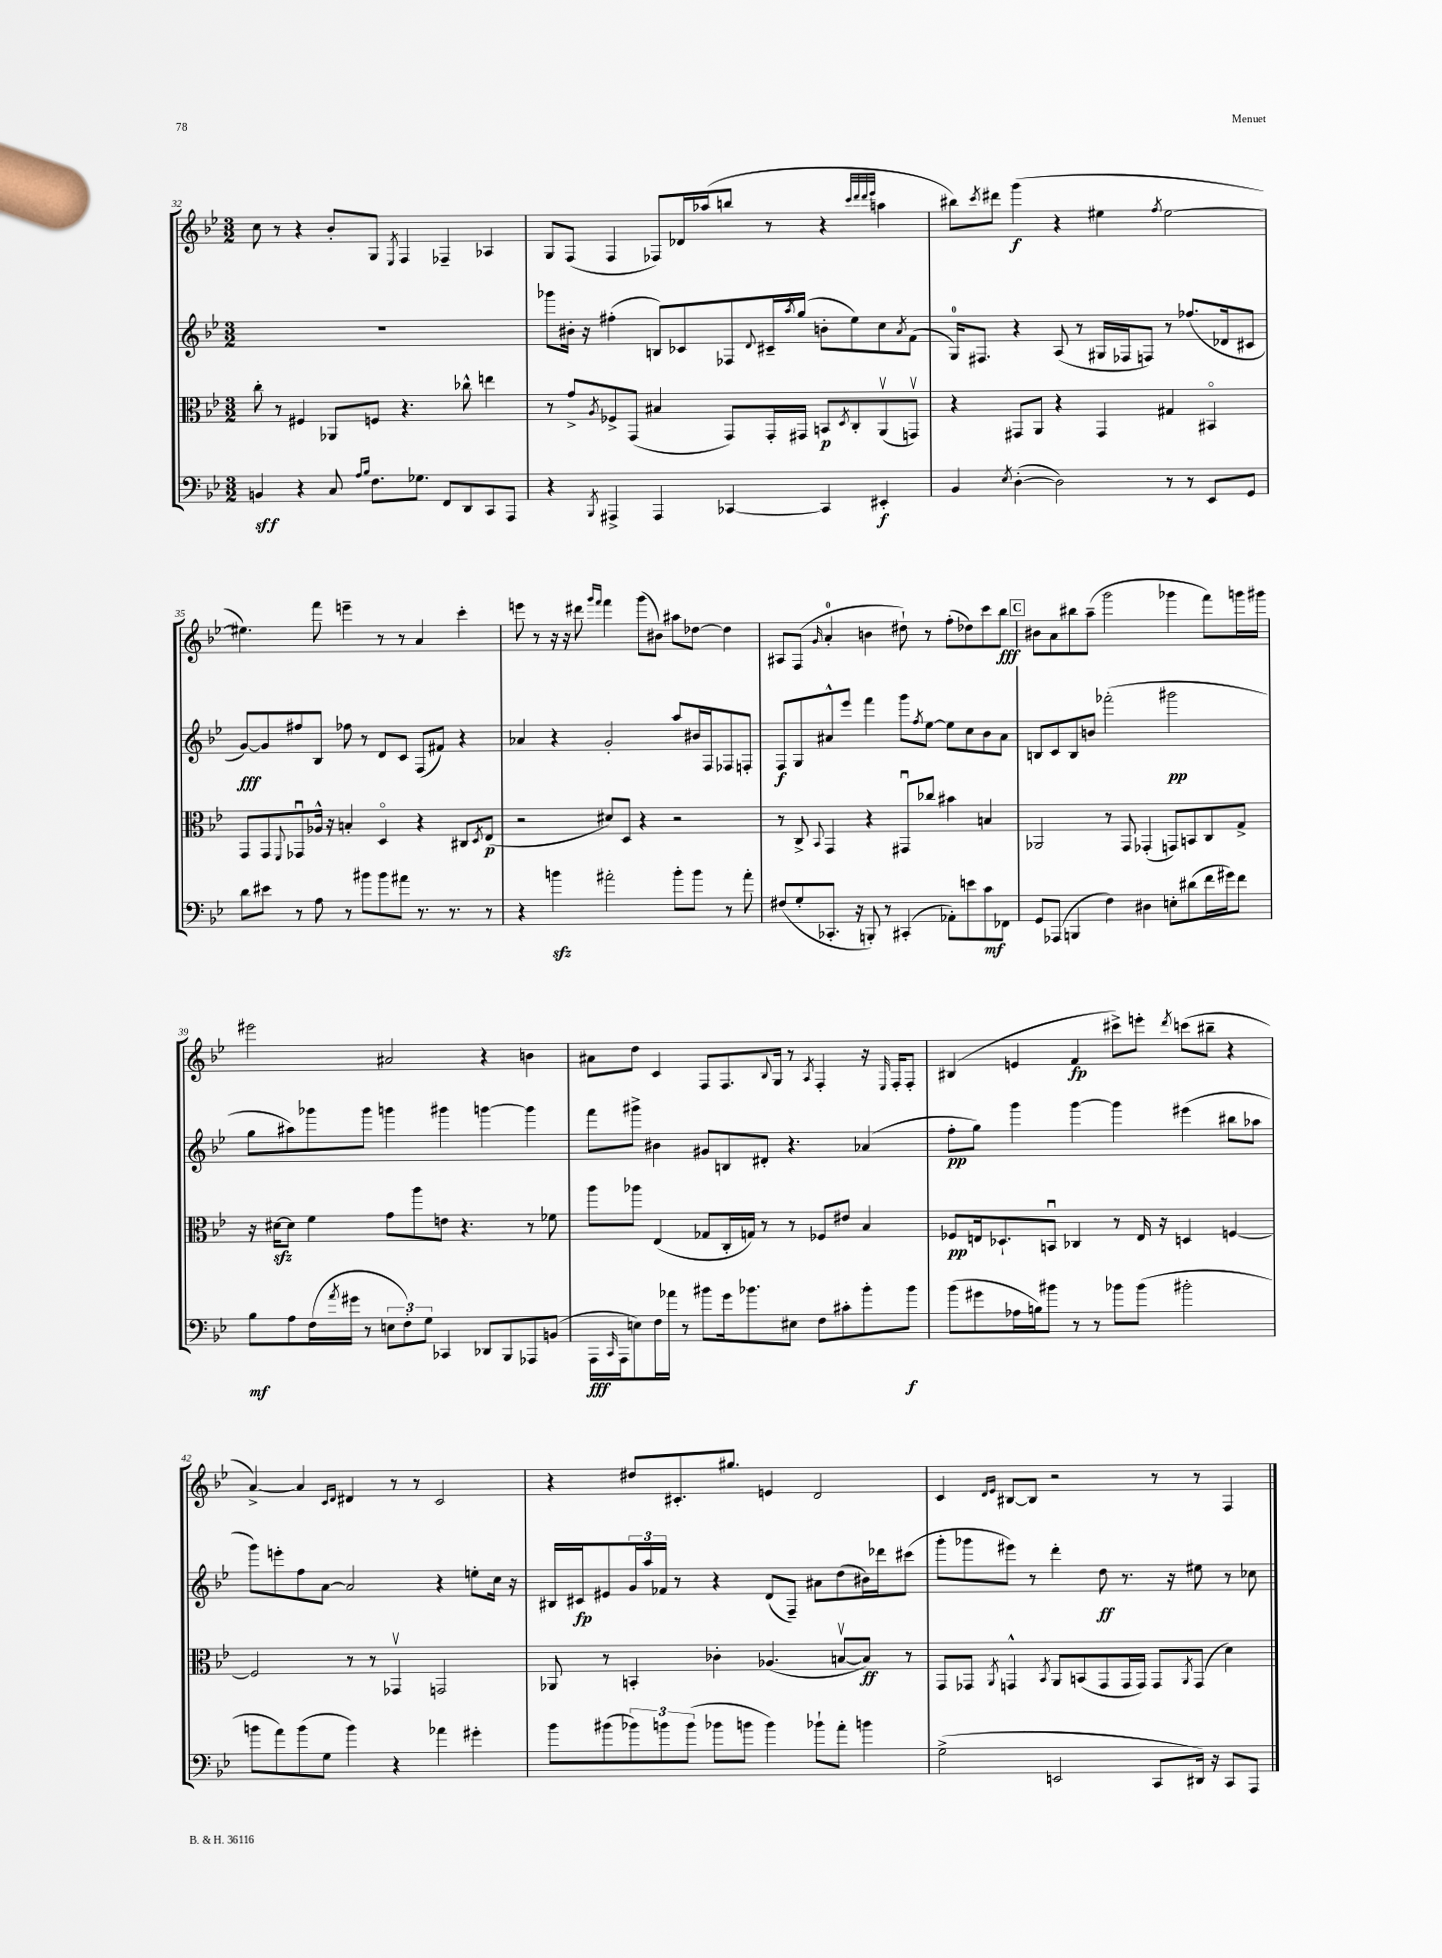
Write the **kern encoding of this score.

**kern	**dynam	**kern	**dynam	**kern	**dynam	**kern	**dynam
*part4	*part4	*part3	*part3	*part2	*part2	*part1	*part1
*staff4	*staff4	*staff3	*staff3	*staff2	*staff2	*staff1	*staff1
*clefF4	*	*clefC3	*	*clefG2	*	*clefG2	*
*k[b-e-]	*	*k[b-e-]	*	*k[b-e-]	*	*k[b-e-]	*
*M3/2	*	*M3/2	*	*M3/2	*	*M3/2	*
=32	=32	=32	=32	=32	=32	=32	=32
4BBn/	sff	8cc'\	.	1.r	.	8cc\	.
.	.	8r	.	.	.	8r	.
4r	.	4F#X/	.	.	.	4r	.
8C/	.	8AA-X/L	.	.	.	8b-'/L	.
16qqA/LL	.	.	.	.	.	.	.
16qqB-/JJ	.	.	.	.	.	.	.
8.F\L	.	8Fn/J	.	.	.	8G/J	.
.	.	.	.	.	.	8qE-/	.
.	.	4.r	.	.	.	4F/	.
8.G-X\J	.	.	.	.	.	.	.
8FF/L	.	.	.	.	.	4F-X~/	.
8DD/	.	8cc-X^^\	.	.	.	.	.
8CC/	.	4een\	.	.	.	4A-X/	.
8AAA/J	.	.	.	.	.	.	.
=33	=33	=33	=33	=33	=33	=33	=33
4r	.	8r	.	8ggg-X\L	.	8G/L	.
.	.	8g^/L	.	16b#X'\Jk	.	(8F/J	.
.	.	.	.	16r	.	.	.
8qBBB-/	.	8qA/	.	.	.	.	.
4AAA#X^/	.	8F-X^/	.	(4ff#X'\	.	4F/	.
.	.	(8GG/J	.	.	.	.	.
4AAA#/	.	4B#X/	.	8Bn/L)	.	8F-X/L)	.
.	.	.	.	8c-X/	.	16d-X/L	.
.	.	.	.	.	.	(16aa-X/J	.
[4CC-X/	.	8GG/L)	.	8F-X/	.	8bbn/J	.
.	.	.	.	8qqd/	.	.	.
.	.	16GG'/L	.	16c#X~/L	.	8r	.
.	.	.	.	8qaa/	.	.	.
.	.	16GG#X/JJ	.	(16gg/JJ	.	.	.
4CC-/]	.	8BBn/L	p	8bn'\L	.	4r	.
.	.	8qD/	.	.	.	.	.
.	.	8C'/	.	8ee-\)	.	.	.
.	.	.	.	.	.	32qqccc/LLL	.
.	.	.	.	.	.	32qqddd/	.
.	.	.	.	.	.	32qqddd/	.
.	.	.	.	.	.	32qqeee-/JJJ	.
4EE#X'/	f	(8AAv/	.	8cc\	.	4aan\	.
.	.	.	.	8qa/	.	.	.
.	.	8GGnv/J)	.	(8f\J	.	.	.
=34	=34	=34	=34	=34	=34	=34	=34
4BB-/	.	4r	.	16G/KL)	.	8bb#X\L)	.
.	.	.	.	8.F#X/J	.	.	.
.	.	.	.	.	.	8qccc/	.
.	.	.	.	.	.	8ddd#X\J	.
8qE-/	.	.	.	.	.	.	.
([4D'\	.	8GG#X/L	.	4r	.	(4ggg\	f
.	.	8AA/J	.	.	.	.	.
2D\])	.	4r	.	(8A/	.	4r	.
.	.	.	.	8r	.	.	.
.	.	4GG#/	.	16G#X/LL	.	4ee#X\	.
.	.	.	.	16F-X/J	.	.	.
.	.	.	.	8Fn/J)	.	.	.
.	.	.	.	.	.	8qff/	.
8r	.	4G#X/	.	8r	.	[2ee#\	.
8r	.	.	.	(8.ff-X/L	.	.	.
8EE-/L	.	4BB#X/	.	.	.	.	.
.	.	.	.	16d-X/k	.	.	.
8GG/J	.	.	.	8c#X/J	.	.	.
!!LO:LB:g=z
=35	=35	=35	=35	=35	=35	=35	=35
8d\L	.	8GG/L	.	[8g/L)	fff	4.ee#X\])	.
8e#X\J	.	8GG/	.	8g/]	.	.	.
.	.	8qqFF/	.	.	.	.	.
8r	.	8GG-Xu/	.	8ff#X/	.	.	.
8A\	.	16A-X^^/Jk	.	8B-/J	.	8fff\	.
.	.	16r	.	.	.	.	.
8r	.	4Bn'/	.	8ff-X\	.	4eeen~\	.
8b#X\L	.	.	.	8r	.	.	.
8b#\	.	4D/	.	8d/L	.	8r	.
8a#X\J	.	.	.	8c/J	.	8r	.
8.r	.	4r	.	(8F/L	.	4a/	.
.	.	.	.	8f#X/J)	.	.	.
8.r	.	.	.	.	.	.	.
.	.	8C#X/L	.	4r	.	4ccc'\	.
.	.	8qD/	.	.	.	.	.
8r	.	(8E-/J	p	.	.	.	.
=36	=36	=36	=36	=36	=36	=36	=36
4r	.	2r	.	4a-X/	.	8eeen\	.
.	.	.	.	.	.	8r	.
4bnzz\	.	.	.	4r	.	16r	.
.	.	.	.	.	.	16r	.
.	.	.	.	.	.	8ddd#X\	.
.	.	.	.	.	.	16qqggg/LL	.
.	.	.	.	.	.	16qqfff/JJ	.
2a#X'\	.	8d#X/L)	.	2g'/	.	4fff\	.
.	.	8D/J	.	.	.	.	.
.	.	4r	.	.	.	(8ggg\L	.
.	.	.	.	.	.	8b#X\J)	.
8b'\L	.	2r	.	8aa/L	.	8aa#X\L	.
8b\J	.	.	.	16b#X/L	.	[8dd-X\J	.
.	.	.	.	16F/J	.	.	.
8r	.	.	.	8F-X/	.	4dd-\]	.
8a#'\	.	.	.	8Fn'/J	.	.	.
=37	=37	=37	=37	=37	=37	=37	=37
(8F#X/L	.	8r	.	8F/L	f	8A#X/L	.
8G'/	.	8C^/	.	8G/	.	(8F/J	.
.	.	8qqBB-/	.	.	.	16qqg/	.
8.CC-X'/J	.	4GG/	.	8a#X^^/	.	4a'/	.
.	.	.	.	8eee-/J	.	.	.
16r	.	.	.	.	.	.	.
8BBBn'/)	.	4r	.	4fff\	.	4bn\	.
8r	.	.	.	.	.	.	.
(4CC#X'/	.	8GG#Xu/L	.	8ggg\L	.	8dd#X`\)	.
.	.	.	.	8qff/	.	.	.
.	.	8cc-X/J	.	[8ee-\J	.	8r	.
8AA-X'\L)	.	4b#X\	.	8ee-\L]	.	(8ff'\L	.
8en\	.	.	.	8cc\	.	8dd-X\)	.
8c\	mf	4Bn/	.	8b-\	.	8ccc\	.
8FF-X\J	.	.	.	8a#\J	.	8bb-\J	fff
!!LO:REH:place=s1:t=C
=38	=38	=38	=38	=38	=38	=38	=38
8GG/L	.	2AA-X/	.	8Bn/L	.	8b#X\L	.
(8AAA-X/J	.	.	.	8c/	.	8a\	.
4BBBn/	.	.	.	8B/	.	8bb#X\	.
.	.	.	.	8bn/J	.	(8aa~\J	.
4F\)	.	8r	.	(2fff-X'\	.	2ggg\	.
.	.	8GG/	.	.	.	.	.
4D#X\	.	(4GG-X'/	.	.	.	.	.
8En'\L	.	8GGn/L)	.	2ggg#X\	pp	4ggg-X\	.
(8d#X\	.	8BBn/	.	.	.	.	.
16f\L	.	8C/	.	.	.	8fff\L)	.
16g#X\J)	.	.	.	.	.	.	.
8f\J	.	8G^/J	.	.	.	16gggn\L	.
.	.	.	.	.	.	16ggg#X\JJ	.
!!LO:LB:g=z
=39	=39	=39	=39	=39	=39	=39	=39
8B-\L	mf	16r	.	8gg\L	.	2eee#X\	.
.	.	[16d#Xzz\KL	.	.	.	.	.
8A\	.	8d#\J]	.	8aa#X\)	.	.	.
(16F\L	.	4f\	.	8ggg-X\	.	.	.
8qa/	.	.	.	.	.	.	.
16g#X\JJ	.	.	.	.	.	.	.
8r	.	.	.	8ggg-\J	.	.	.
12En\L	.	8g\L	.	4gggn\	.	2a#X/	.
12F'\)	.	.	.	.	.	.	.
.	.	8aa\	.	.	.	.	.
12G\J	.	.	.	.	.	.	.
4CC-X/	.	8en\J	.	4ggg#X\	.	.	.
.	.	4.r	.	.	.	.	.
8DD-X/L	.	.	.	[4gggn\	.	4r	.
8BBB-/	.	.	.	.	.	.	.
8AAA-X/	.	8r	.	4ggg\]	.	4bn\	.
(8BBn/J	.	8f-X\	.	.	.	.	.
=40	=40	=40	=40	=40	=40	=40	=40
16AAA\LL	fff	8aa\L	.	8fff\L	.	8a#X\L	.
16qqCC/	.	.	.	.	.	.	.
16AAA\J	.	.	.	.	.	.	.
8En\)	.	8aa-X\J	.	8ggg#X^\J	.	8dd\J	.
16F\L	.	(4E-/	.	4b#X\	.	4c/	.
16a-X\JJ	.	.	.	.	.	.	.
8r	.	.	.	.	.	.	.
8b#X\L	.	8G-X/L	.	8g#X/L	.	8F/L	.
16g\k	.	16C'/L	.	8Bn/	.	8.F/	.
8.b-X\	.	16Gn/JJ)	.	.	.	.	.
.	.	8r	.	8d#X'/J	.	.	.
.	.	.	.	.	.	8qqB-/	.
.	.	.	.	.	.	16G/Jk	.
8E#X\J	.	8r	.	4.r	.	8r	.
.	.	.	.	.	.	8qA/	.
8F\L	.	8F-X/L	.	.	.	4F'/	.
8c#X'\	.	8e#X/J	.	.	.	.	.
8b-'\	.	4B-/	.	(4a-X/	.	16r	.
.	.	.	.	.	.	16qqE-/	.
.	.	.	.	.	.	16F'/KL	.
8b-\J	f	.	.	.	.	8F'/J	.
=41	=41	=41	=41	=41	=41	=41	=41
(8b-\L	.	8F-X/L	pp	8ff'\L	pp	(4B#X/	.
8g#X\	.	16En/k	.	8gg\J)	.	.	.
.	.	8.D-X`/	.	.	.	.	.
16A-X\L	.	.	.	4ggg\	.	4en/	.
16Bn\J)	.	.	.	.	.	.	.
8b#X\J	.	8BBnu/J	.	.	.	.	.
8r	.	4C-X/	.	[4ggg\	.	4f/	fp
8r	.	.	.	.	.	.	.
8b-X\L	.	8r	.	4ggg\]	.	8ccc#X^\L)	.
(8b-\J	.	16E/	.	.	.	8eeen'\J	.
.	.	16r	.	.	.	.	.
.	.	.	.	.	.	8qddd/	.
2b#X'\	.	4Dn/	.	(4eee#X\	.	(8cccn\L	.
.	.	.	.	.	.	8bb#X~\J	.
.	.	[4Fn/	.	8bb#X\L	.	4r	.
.	.	.	.	8aa-X\J	.	.	.
!!LO:LB:g=z
=42	=42	=42	=42	=42	=42	=42	=42
8bn\L	.	2F/]	.	8ggg\L)	.	[4a^/)	.
8a\)	.	.	.	8eeen'\	.	.	.
(8b\	.	.	.	8ff\	.	4a/]	.
8G\J	.	.	.	[8a\J	.	.	.
.	.	.	.	.	.	16qqc/LL	.
.	.	.	.	.	.	16qqd/JJ	.
4b\)	.	8r	.	2a/]	.	4d#X/	.
.	.	8r	.	.	.	.	.
4r	.	4GG-Xv/	.	.	.	8r	.
.	.	.	.	.	.	8r	.
4a-X\	.	2GGn/	.	4r	.	2c/	.
4g#X'\	.	.	.	8een'\L	.	.	.
.	.	.	.	16cc\Jk	.	.	.
.	.	.	.	16r	.	.	.
=43	=43	=43	=43	=43	=43	=43	=43
8b-\L	.	8AA-X/	.	16B#X/LL	.	4r	.
.	.	.	.	16c#X/J	fp	.	.
(8b#X\	.	8r	.	8e#X/	.	.	.
12b-X\)	.	4BBn'/	.	24g/L	.	8dd#X/L	.
.	.	.	.	24aa/	.	.	.
12bn\	.	.	.	24f-X/JJ	.	.	.
.	.	.	.	8r	.	8.c#X'/	.
(12b\J	.	.	.	.	.	.	.
8b-X\L	.	4c-X'\	.	4r	.	.	.
.	.	.	.	.	.	8.gg#X/J	.
8bn\J	.	.	.	.	.	.	.
4b\)	.	(4.A-X/	.	(8d/L	.	4en/	.
.	.	.	.	8F~/J)	.	.	.
8b-X`\L	.	.	.	8a#X\L	.	2d/	.
8a'\J	.	[8Bnv/L	.	(8dd\	.	.	.
4bn\	.	8B/J])	ff	16b#X\L)	.	.	.
.	.	.	.	16ddd-X\J	.	.	.
.	.	8r	.	(8ccc#X\J	.	.	.
=44	=44	=44	=44	=44	=44	=44	=44
(2G^\	.	8GG/L	.	8ggg'\L	.	4c/	.
.	.	8GG-X/J	.	8ggg-X\	.	.	.
.	.	.	.	.	.	16qqd/LL	.
.	.	8qAA/	.	.	.	16qqe-/JJ	.
.	.	4GGn^^/	.	8eee#X\J)	.	[8B#X/L	.
.	.	.	.	8r	.	8B#/J]	.
.	.	8qBB-/	.	.	.	.	.
2EEn/	.	8AA/L	.	4ddd'\	.	2r	.
.	.	(8BBn/	.	.	.	.	.
.	.	8GG/	.	8dd\	ff	.	.
.	.	16GG/L	.	8.r	.	.	.
.	.	16GG/JJ)	.	.	.	.	.
8CC/L	.	8GG/L	.	.	.	8r	.
.	.	.	.	16r	.	.	.
.	.	8qAA/	.	.	.	.	.
16DD#X/Jk)	.	(8GG/J	.	8ee#X\	.	8r	.
16r	.	.	.	.	.	.	.
8CC/L	.	4d\)	.	8r	.	4F/	.
8AAA/J	.	.	.	8cc-X\	.	.	.
==	==	==	==	==	==	==	==
*-	*-	*-	*-	*-	*-	*-	*-
